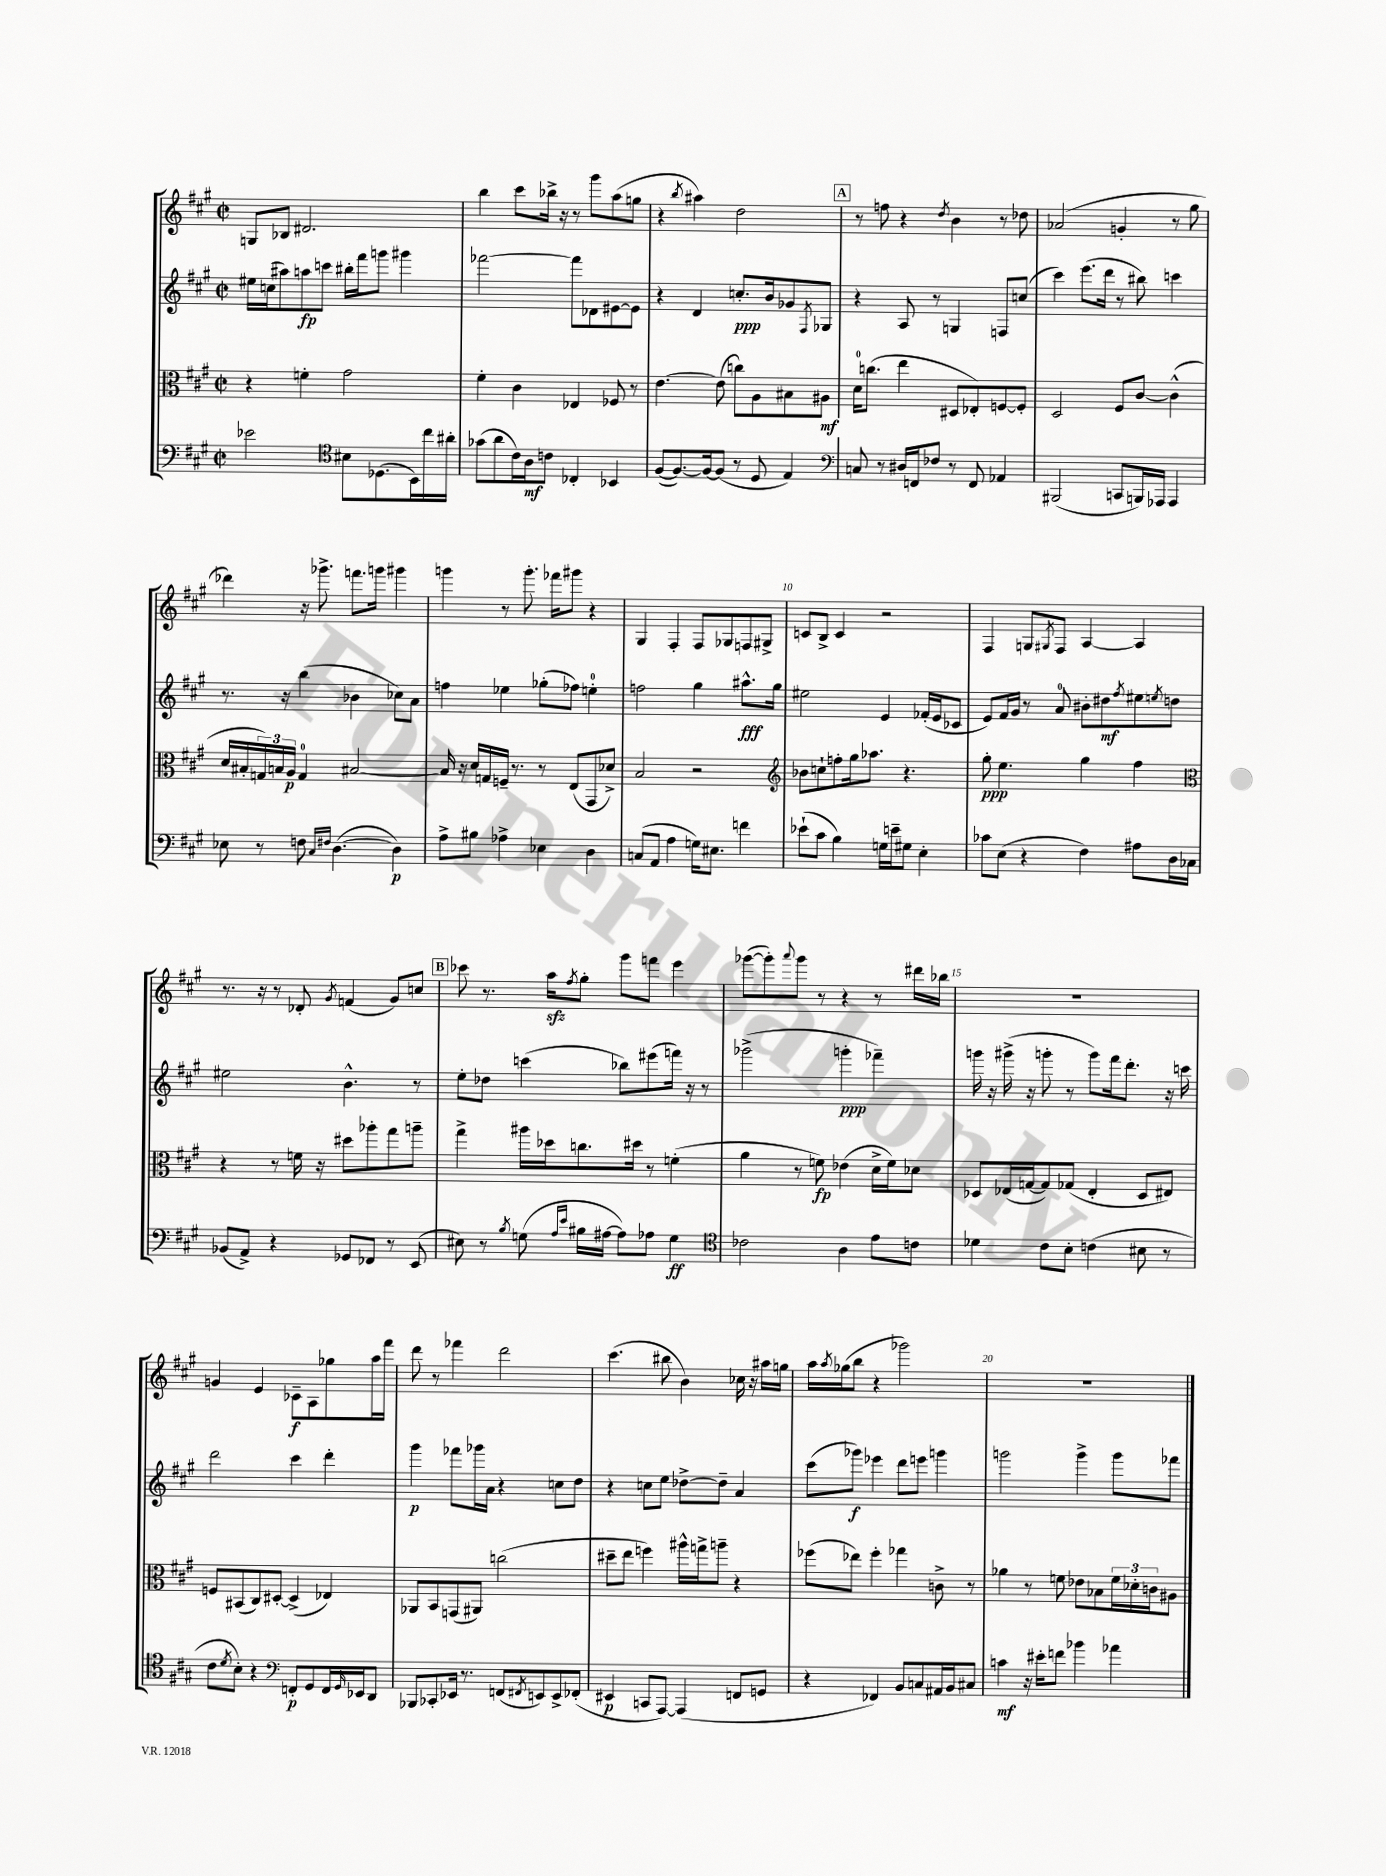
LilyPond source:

<<
\new StaffGroup <<
\new Staff = "s0" {
    \clef treble \key a \major \defaultTimeSignature \time 2/2
    g8 bes8 dis'2. |
    b''4 cis'''8 bes''16-> r16 r8 gis'''8 a''8( g''8 |
    r4 \acciaccatura { b''8 } ais''4) d''2 |
    \mark \markup { \box "A" } r8 f''8 r4 \acciaccatura { d''8 } b'4 r8 des''8 |
    aes'2( g'4-. r8 gis''8 |
    des'''4) r16 ges'''8.-> f'''8. g'''16 gis'''4 |
    g'''4 r8 g'''8.-. fes'''16 gis'''8 r4 |
    gis4 fis4-. fis8 ges8 f8 gis8-> |
    c'8 b8-> c'4 r2 |
    fis4 g8 \acciaccatura { gis8 } fis8 a4~ a4 |
    r8. r16 r8 des'8-. \acciaccatura { gis'8 } f'4( gis'8) c''8 |
    \mark \markup { \box "B" } ces'''8 r8. a''16\sfz \acciaccatura { fis''8 } gis''8-. gis'''8 f'''8 e'''4 |
    ges'''8~( ges'''8-.) \appoggiatura { a'''8 } ges'''8 r8 r4 r8 dis'''16 bes''16 |
    R1 |
    g'4 e'4 ces'8--\f a8 ges''8 a''16 fis'''16 |
    d'''8 r8 fes'''4 d'''2 |
    cis'''4.( bis''8 b'4) ces''16 r16 ais''16 g''16 |
    a''16 \acciaccatura { a''8 } ges''16( b''8 r4 ges'''2) |
    R1 \bar "|." |
}
\new Staff = "s1" {
    \clef treble \key a \major \defaultTimeSignature \time 2/2
    eis''16 c''16( ais''8) a''8\fp c'''8 bis''16-. fis'''16 g'''8 gis'''4 |
    fes'''2~ fes'''8 des'8 eis'8~ eis'8 |
    r4 d'4 c''8.-.\ppp b'16 ges'8 \acciaccatura { fis8 } ges8 |
    \mark \markup { \box "A" } r4 a8 r8 g4 f8 c''8( |
    cis'''4) e'''8.( d'''16 r8 bis''8) c'''4 |
    r8. r16 b''4( bes'4 ces''8) a'8 |
    f''4 ees''4 ges''8-.( fes''8) e''4-0-. |
    f''2 gis''4 ais''8.-^\fff gis''16 |
    eis''2 e'4 fes'16-.( e'16 ces'8 |
    e'8) fis'16 gis'16 r8 a'8-0 bis'8-. dis''8\mf \acciaccatura { fis''8 } eis''8 \acciaccatura { e''8 } d''8 |
    eis''2 b'4.-^ r8 |
    \mark \markup { \box "B" } e''8-. des''8 c'''4( bes''8) eis'''8( f'''16) r16 r8 |
    ges'''2->( g'''4-.\ppp fes'''4--) |
    g'''16 r16 gis'''16->( r16 g'''8-. r8 g'''8) fis'''16 d'''8.-. r16 c'''16 |
    d'''2 cis'''4 d'''4-. |
    gis'''4\p fes'''8 ges'''16 a'16 r4 c''8 d''8 |
    r4 c''8 e''8 des''8~-> des''8-- a'4 |
    cis'''8( ges'''8\f) ees'''4 d'''8 e'''8 g'''4 |
    g'''2 g'''4-> g'''8 fes'''8 \bar "|." |
}
\new Staff = "s2" {
    \clef alto \key a \major \defaultTimeSignature \time 2/2
    r4 f'4-. gis'2 |
    fis'4-. cis'4 ees4 fes8 r8 |
    e'4.~ e'8( c''8) a8 bis8 ais8\mf |
    \mark \markup { \box "A" } d'16-0 c''8.( e''4 dis8 ees8-.) f8~ f8-. |
    d2 fis8 cis'8~ cis'4-^( |
    d'16 bis16-. \tuplet 3/2 { g16) b16 a16\p } g4-0 bis2~ |
    bis16 r16 d'16 g16 f16-- r8. r8 e8( gis,8 des'8->) |
    b2 r2 |
    \clef treble bes'8 c''8-! f''8-. gis''16 aes''8. r4. |
    gis''8-.\ppp e''4. gis''4 fis''4 |
    \clef alto r4 r8 f'16 r16 dis''8 aes''8-. gis''8 a''8-- |
    \mark \markup { \box "B" } gis''4-> ais''16 des''16 c''8. dis''16 r8 f'4-.( |
    a'4 r8 f'8\fp) ees'4( d'16-> f'16) des'8 |
    des8 ees16( g16~ g8) ges8( ees4-. des8 eis8) |
    f8 bis,8( cis8) dis8~-. dis4->( ees4) |
    aes,8 b,8 g,8( ais,8) c''2( |
    dis''8-- e''8 f''4) ais''16-^ g''16-> a''8-- r4 |
    fes''8( ees''8) fes''4-. ges''4 c'8-> r8 |
    aes'4 r8 f'8 ees'8 bes8 \tuplet 3/2 { f'16 des'16-. c'16 } ais8 \bar "|." |
}
\new Staff = "s3" {
    \clef bass \key a \major \defaultTimeSignature \time 2/2
    ees'2 \clef tenor bis8 des8.( b,16) cis''16 ais'16-. |
    ges'8( a'8 cis'16) a16\mf c'8 ces4-. bes,4 |
    fis8~( fis8.~) fis16~ fis8( r8 d8 e4) |
    \mark \markup { \box "A" } \clef bass c8 r8 dis16 f,16 fes8 r8 f,8 aes,4 |
    bis,,2( c,8 b,,16) aes,,16 aes,,4 |
    ees8 r8 f8 \grace { cis16 fis16 } d4.~( d4\p) |
    a8-> bis8 aes4-> ees4 d4 |
    c8( a,8 a4 g16) eis8. f'4 |
    ees'8-!( cis'8 b4) g16 e'16-- gis8 e4-. |
    ces'8 e8( r4 fis4) ais8 d16 ces16 |
    bes,8( a,8->) r4 ges,8 fes,8 r8 e,8( |
    \mark \markup { \box "B" } eis8) r8 \acciaccatura { b8 } g8( \grace { a16 e'16 } bis16 ais16~ ais8) aes8 g4\ff |
    \clef tenor ces'2 a4 e'8 c'8 |
    des'4 cis'8 b8-. c'4( bis8 r8 |
    cis'8 \acciaccatura { d'8 } b8-.) r4 \clef bass f,8-.\p gis,8 f,16 \grace { gis,16 } ees,16 d,8 |
    bes,,8 ces,8-. ees,16 r8. f,8( \acciaccatura { fis,8 } e,8) e,8-> fes,8-.( |
    eis,4\p c,8 a,,8~) a,,4( f,8 g,8 |
    r4 fes,4) b,8 c8 ais,16 b,16 cis8 |
    c'4\mf r16 eis'16-. f'8 bes'4 aes'4 \bar "|." |
}
>>
>>
\layout { \context { \Score currentBarNumber = #2 \override BarNumber.break-visibility = ##(#f #t #t) barNumberVisibility = #(every-nth-bar-number-visible 5) } }
